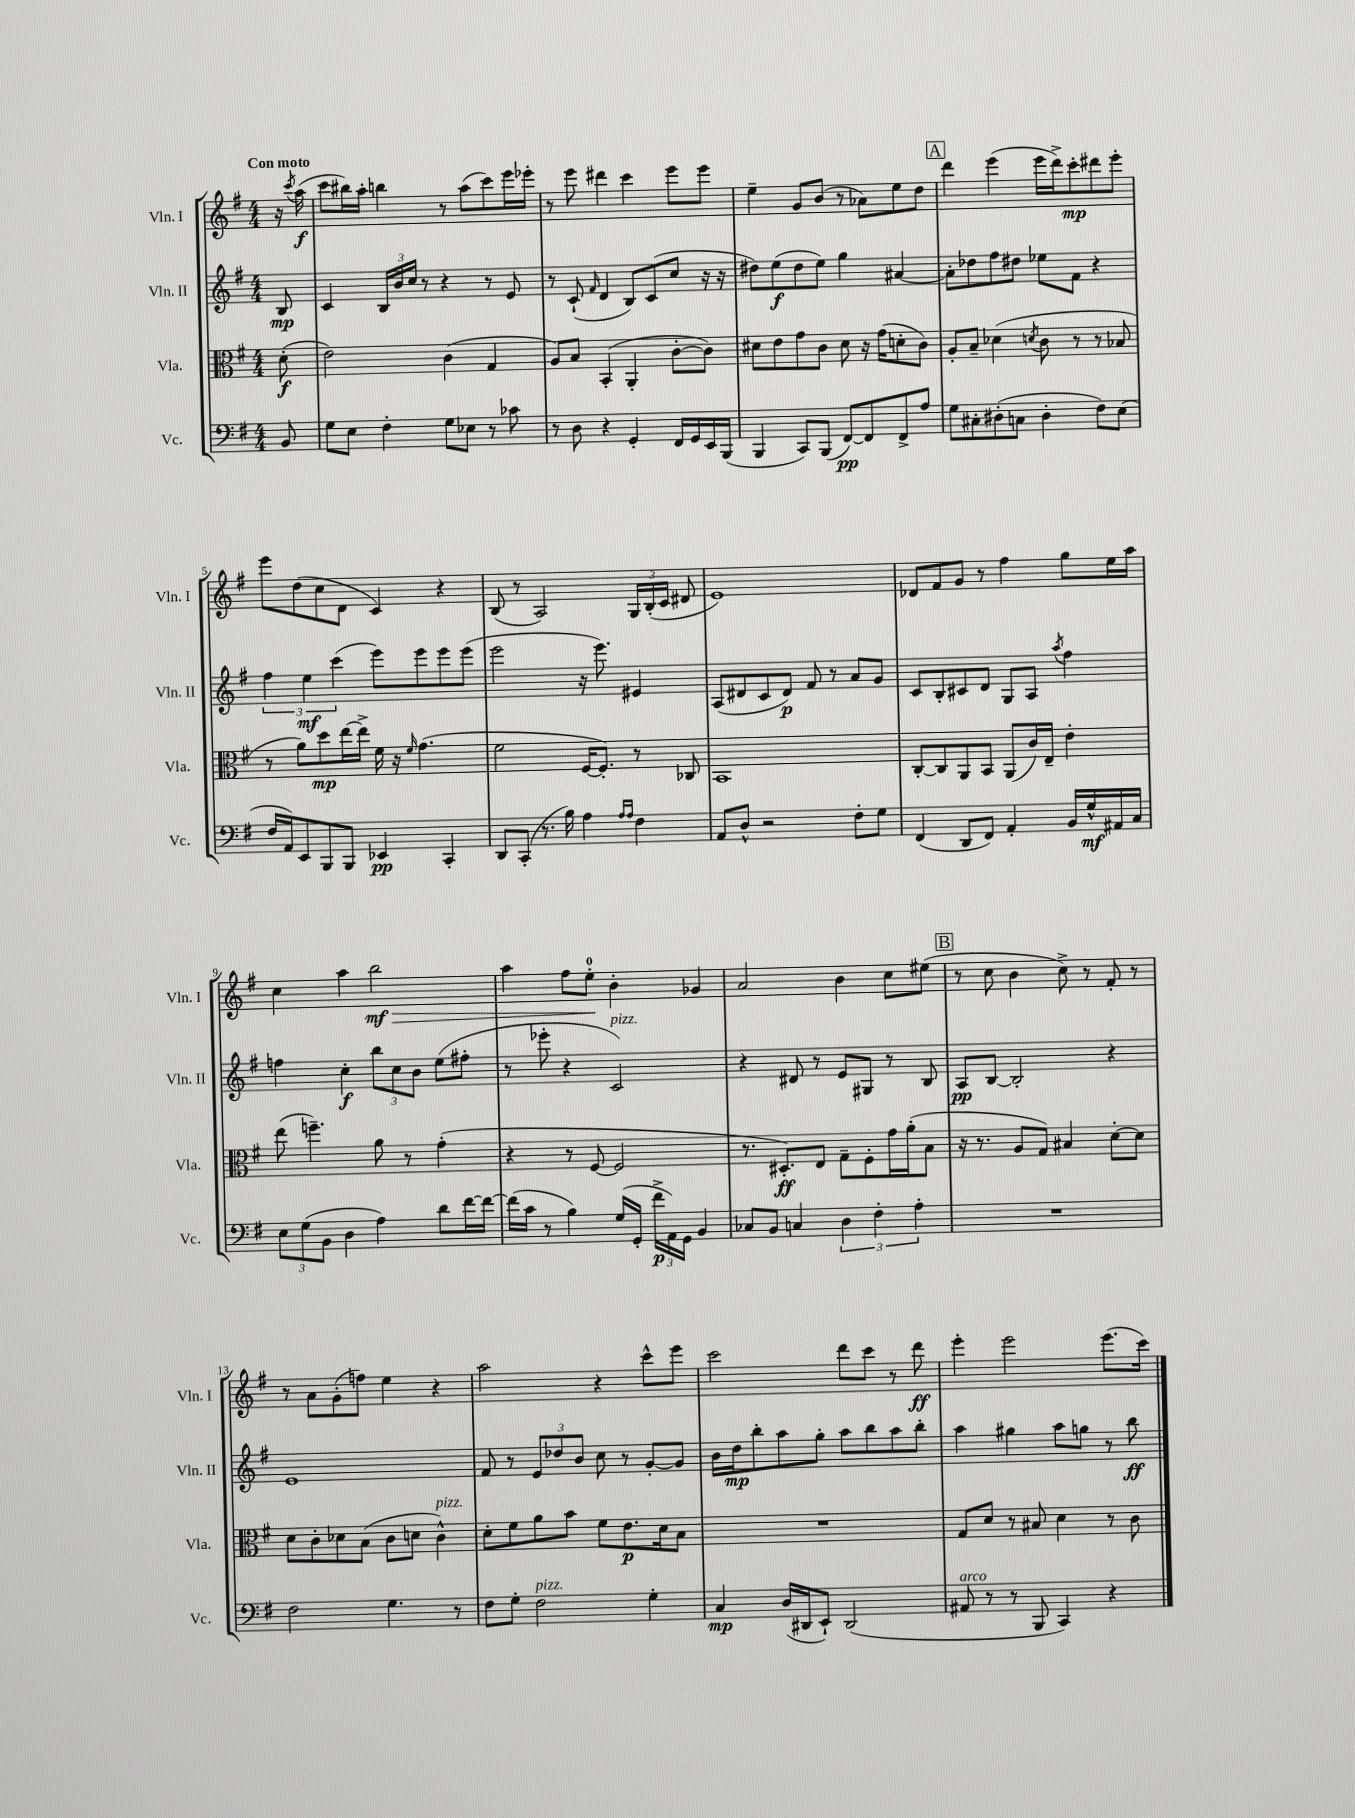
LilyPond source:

<<
\new StaffGroup <<
\new Staff = "s0" \with { instrumentName = "Vln. I" shortInstrumentName = "Vln. I" } {
    \clef treble \key g \major \numericTimeSignature \time 4/4 \partial 8 \tempo "Con moto"
    \autoBeamOff r16 \acciaccatura { c'''8 } a''16\f( |
    c'''8[ bis''16) a''16]-. b''4 r8 a''8[( c'''8) e'''16 ees'''16]-. |
    r8 e'''8 dis'''4 c'''4 e'''8[ e'''8] |
    e''4-- g'8[ b'8]( r8 aes'8[) e''8 d''8] |
    \mark \markup { \box "A" } d'''4 e'''4( e'''16[ d'''16->) c'''8-.\mp dis'''8 e'''8]-. |
    e'''8[ d''8( c''8 d'8] c'4) r4 |
    b8( r8 a2) \tuplet 3/2 { g16[ b16-.( c'16] } dis'8 |
    e'1) |
    des'8[ fis'8 g'8] r8 fis''4 g''8[ e''16 a''16] |
    c''4 a''4 b''2\mf\> |
    a''4 fis''8[ e''8]-0-.\! b'4-. ges'4 |
    a'2 b'4 c''8[ eis''8]( |
    \mark \markup { \box "B" } r8 c''8 b'4 c''8->) r8 fis'8-. r8 |
    r8 a'8[ g'8-.( f''8]) e''4 r4 |
    a''2 r4 c'''8[-^ e'''8] |
    c'''2 d'''8[ c'''8] r8 d'''8\ff |
    e'''4-. e'''2 e'''8.[( c'''16]) \bar "|." |
}
\new Staff = "s1" \with { instrumentName = "Vln. II" shortInstrumentName = "Vln. II" } {
    \clef treble \key g \major \numericTimeSignature \time 4/4 \partial 8
    \autoBeamOff b8\mp |
    c'4 \tuplet 3/2 { b16[ b'16 c''16] } r8 r4 r8 e'8 |
    r8 c'8-!( \grace { fis'16 } d'4 b8[) c'8( c''8] r16 r16 |
    dis''8[) e''8\f( dis''8 e''8]) g''4 ais'4~ |
    \mark \markup { \box "A" } ais'8[-. des''8 fis''8 dis''8] ees''8[ fis'8] r4 |
    \tuplet 3/2 { fis''4 e''4\mf c'''4( } e'''8[) e'''8 e'''8 e'''8]( |
    e'''2 r16 e'''8.) eis'4 |
    a8[( dis'8 c'8 dis'8]\p) fis'8 r8 a'8[ g'8] |
    c'8[ b8-. cis'8 d'8] g8[ a8] \acciaccatura { a''8 } fis''4 |
    f''4 c''4-.\f \tuplet 3/2 { b''8[ c''8 b'8] } e''8[( fis''8]-. |
    r8 ees'''8-. r4 c'2^\markup { \italic "pizz." }) |
    r4 dis'8 r8 e'8[ gis8] r8 b8 |
    \mark \markup { \box "B" } a8[\pp b8]~ b2-. r4 |
    e'1 |
    fis'8 r8 \tuplet 3/2 { e'8[ des''8 b'8] } c''8 r8 g'8[~-. g'8] |
    b'16[ d''16\mp b''8-. a''8 g''8]-. a''8[ b''8 a''8 b''8]-. |
    a''4 gis''4 a''8[ g''8] r8 b''8\ff \bar "|." |
}
\new Staff = "s2" \with { instrumentName = "Vla." shortInstrumentName = "Vla." } {
    \clef alto \key g \major \numericTimeSignature \time 4/4 \partial 8
    \autoBeamOff d'8-.\f( |
    e'2) c'4( g4 |
    a8[) b8] b,4-.( a,4-. c'8[~-. c'8]) |
    dis'8[ e'8 g'8 c'8] dis'8 r16 g'16[( d'8-. c'8]) |
    \mark \markup { \box "A" } a8[-. b8]-- des'4( \acciaccatura { d'8 } c'8 r8 r8 bes8 |
    r8 a'8[) d''8\mp e''16~ e''16]-> fis'16 r16 \grace { fis'16 } g'4.( |
    fis'2 fis16[~ fis8.]-.) r8 ces8 |
    b,1 |
    c8[~-. c8 a,8 b,8] a,8[( c'16) e16]-- e'4-. |
    e''8( f''4.--) a'8 r8 g'4-.( |
    r4 r8 fis8~ fis2 |
    r8. dis8.[-.\ff) e8] g8[-- fis8-. g'16 a'16-.( b8] |
    \mark \markup { \box "B" } r16 r8. a8[ g8]) bis4 d'8[~-. d'8] |
    d'8[ c'8-. des'8 b8]( c'8[ d'8] c'4-^^\markup { \italic "pizz." }) |
    d'8[-. fis'8 a'8 b'8] fis'8[ e'8.\p d'16 b8] |
    R1 |
    g8[ d'8] r8 bis8 d'4 r8 c'8 \bar "|." |
}
\new Staff = "s3" \with { instrumentName = "Vc." shortInstrumentName = "Vc." } {
    \clef bass \key g \major \numericTimeSignature \time 4/4 \partial 8
    \autoBeamOff b,8 |
    g8[ e8] fis4-. g8[ ees8] r8 ces'8 |
    r8 d8 r4 g,4-. fis,16[ g,16 e,16 b,,16]( |
    b,,4 c,8[) b,,8]( fis,8[~\pp) fis,8 fis,8-> a8] |
    \mark \markup { \box "A" } g8[ cis8-. dis8-.( c8] dis4-. fis8[) e8]( |
    fis16[ a,16) e,8 b,,8 b,,8] ees,4\pp c,4-. |
    d,8[ c,8]-.( r8. b16) a4 \grace { a16[ a16] } fis4 |
    a,8[ d8]-^ r2 fis8[-. g8] |
    fis,4( d,8[ fis,8]) a,4-. b,16[ g16-^\mf ais,16 c16] |
    \tuplet 3/2 { e8[ g8( b,8] } d4 a4) d'8[ fis'16~ fis'16]~ |
    fis'16[( c'16] r8 b4) g16[( g,16]-. \tuplet 3/2 { fis'16[->\p a,16) g,16] } b,4 |
    ces8[ b,8] c4 \tuplet 3/2 { d4 fis4-. a4-. } |
    \mark \markup { \box "B" } R1 |
    fis2 g4. r8 |
    fis8[ g8]-. fis2^\markup { \italic "pizz." } g4-. |
    c4\mp d16[( dis,16 e,8]-!) dis,2( |
    ais,8^\markup { \italic "arco" } r8 r8 b,,8 c,4) r4 \bar "|." |
}
>>
>>
